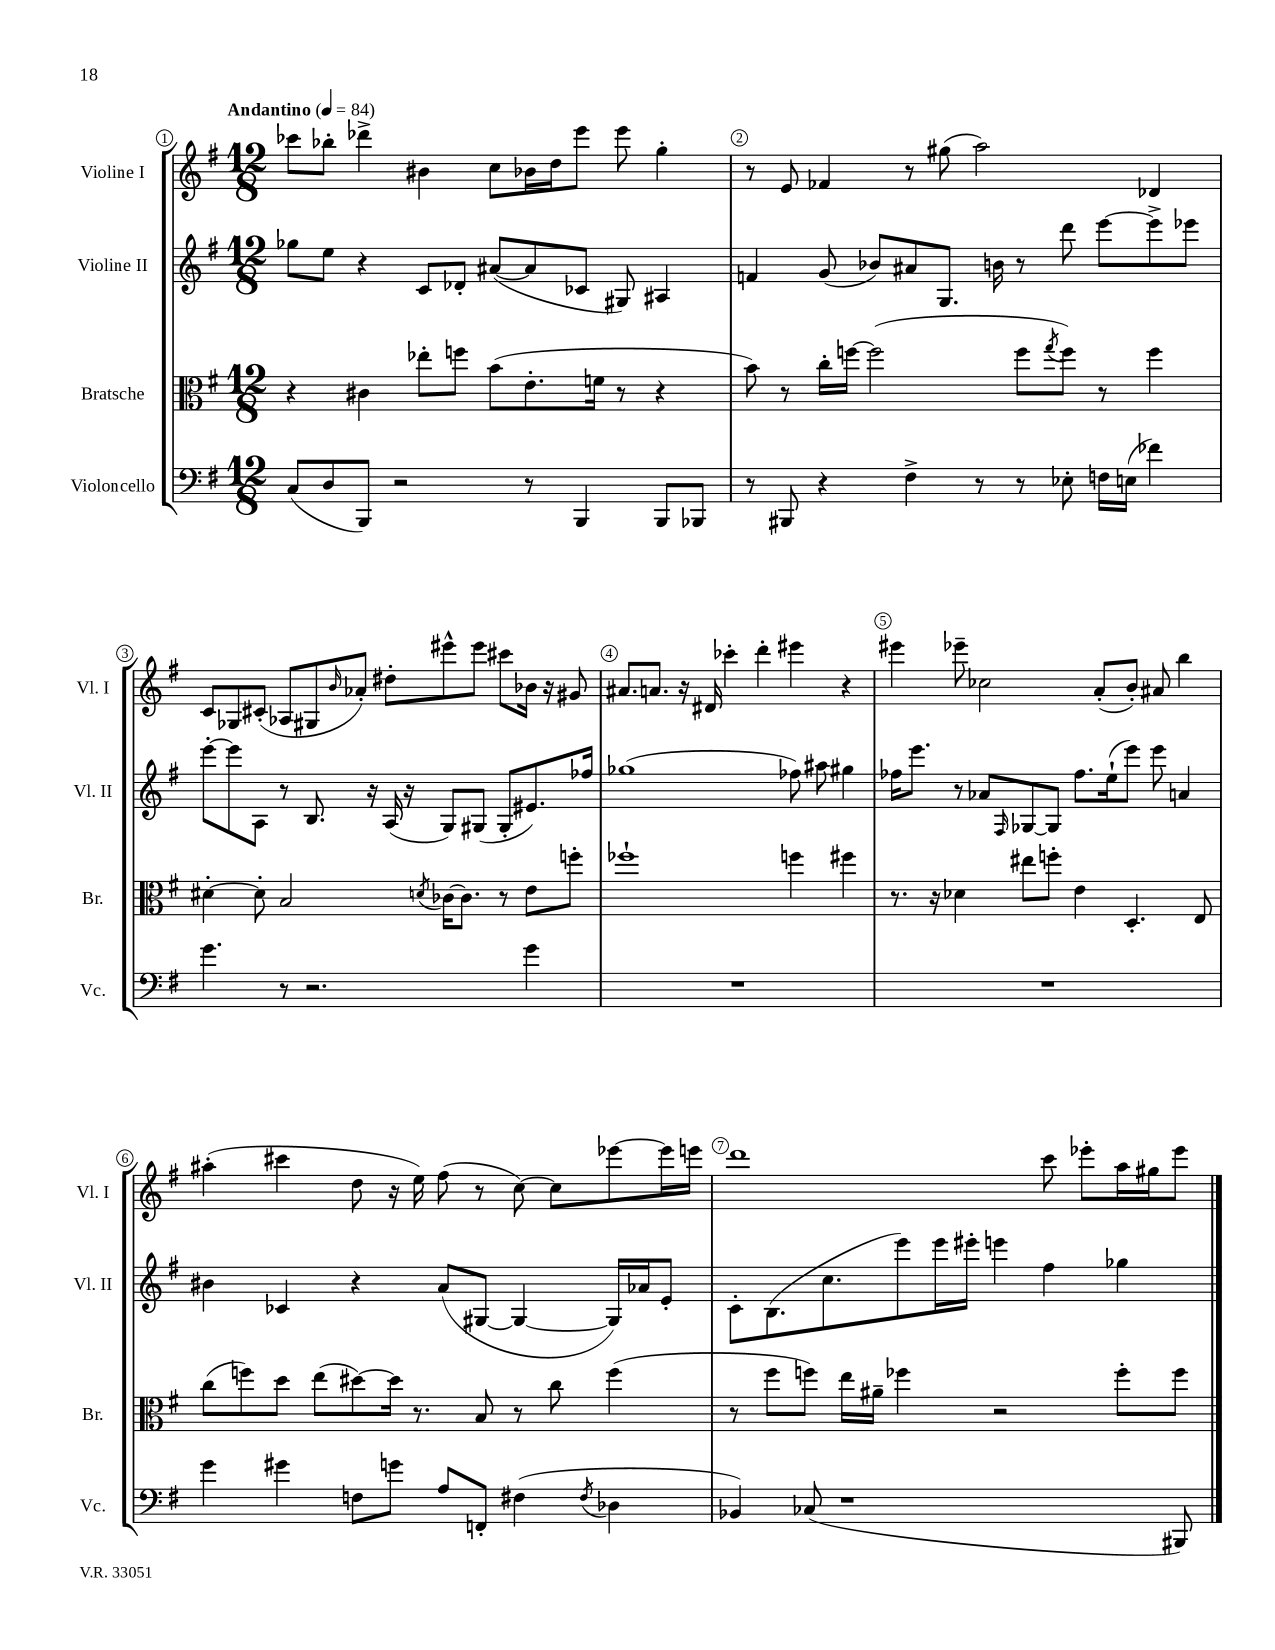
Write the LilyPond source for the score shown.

<<
\new StaffGroup <<
\new Staff = "s0" \with { instrumentName = "Violine I" shortInstrumentName = "Vl. I" } {
    \clef treble \key g \major \numericTimeSignature \time 12/8 \tempo "Andantino" 4 = 84
    ces'''8 bes''8-. des'''4-> bis'4 c''8 bes'16 d''16 e'''8 e'''8 g''4-. |
    r8 e'8 fes'4 r8 gis''8( a''2) des'4 |
    c'8 ges8 cis'8-.( aes8 gis8 \grace { b'16 } aes'8-.) dis''8-. eis'''8-^ eis'''8 cis'''8 bes'16 r16 gis'8 |
    ais'8. a'8. r16 dis'16 ces'''4-. d'''4-. eis'''4 r4 |
    eis'''4 ees'''8-- ces''2 a'8-.( b'8-.) ais'8 b''4 |
    ais''4-.( cis'''4 d''8 r16 e''16) fis''8( r8 c''8~) c''8 ees'''8~ ees'''16 e'''16 |
    d'''1 c'''8 ees'''8-. a''16 gis''16 ees'''8 \bar "|." |
}
\new Staff = "s1" \with { instrumentName = "Violine II" shortInstrumentName = "Vl. II" } {
    \clef treble \key g \major \numericTimeSignature \time 12/8
    ges''8 e''8 r4 c'8 des'8-. ais'8~( ais'8 ces'8 gis8) ais4 |
    f'4 g'8( bes'8) ais'8 g8. b'16 r8 d'''8 e'''8~ e'''8-> ees'''8 |
    e'''8~-. e'''8 a8 r8 b8. r16 a16( r16 g8) gis8( gis8-. eis'8.) fes''16 |
    ges''1( fes''8) ais''8 gis''4 |
    fes''16 e'''8. r8 aes'8 \grace { fis16 } ges8~ ges8 fes''8. e''16-!( e'''8) e'''8 a'4 |
    bis'4 ces'4 r4 a'8( gis8~ gis4~ gis16) aes'16 e'8-. |
    c'8-. b8.( c''8. e'''8) e'''16 eis'''16-. e'''4 fis''4 ges''4 \bar "|." |
}
\new Staff = "s2" \with { instrumentName = "Bratsche" shortInstrumentName = "Br." } {
    \clef alto \key g \major \numericTimeSignature \time 12/8
    r4 cis'4 ees''8-. f''8 b'8( e'8.-. f'16 r8 r4 |
    b'8) r8 c''16-. f''16~ f''2( f''8 \acciaccatura { g''8 } f''8) r8 f''4 |
    dis'4~-. dis'8-. b2 \acciaccatura { d'8 } ces'16~ ces'8. r8 e'8 f''8-. |
    fes''1-! f''4 fis''4 |
    r8. r16 des'4 eis''8 f''8-. e'4 d4.-. e8 |
    c''8( f''8) d''8 e''8( dis''8~) dis''16 r8. b8 r8 c''8 f''4( |
    r8 fis''8 f''8) e''16 ais'16-- fes''4 r2 fes''8-. fes''8 \bar "|." |
}
\new Staff = "s3" \with { instrumentName = "Violoncello" shortInstrumentName = "Vc." } {
    \clef bass \key g \major \numericTimeSignature \time 12/8
    c8( d8 b,,8) r2 r8 b,,4 b,,8 bes,,8 |
    r8 bis,,8 r4 fis4-> r8 r8 ees8-. f16 e16( fes'4) |
    g'4. r8 r2. g'4 |
    R1. |
    R1. |
    g'4 gis'4 f8 g'8 a8 f,8-. fis4( \acciaccatura { fis8 } des4 |
    bes,4) ces8( r1 bis,,8) \bar "|." |
}
>>
>>
\layout { \context { \Score \override BarNumber.break-visibility = ##(#f #t #t) barNumberVisibility = #all-bar-numbers-visible \override BarNumber.stencil = #(make-stencil-circler 0.1 0.3 ly:text-interface::print) } }
